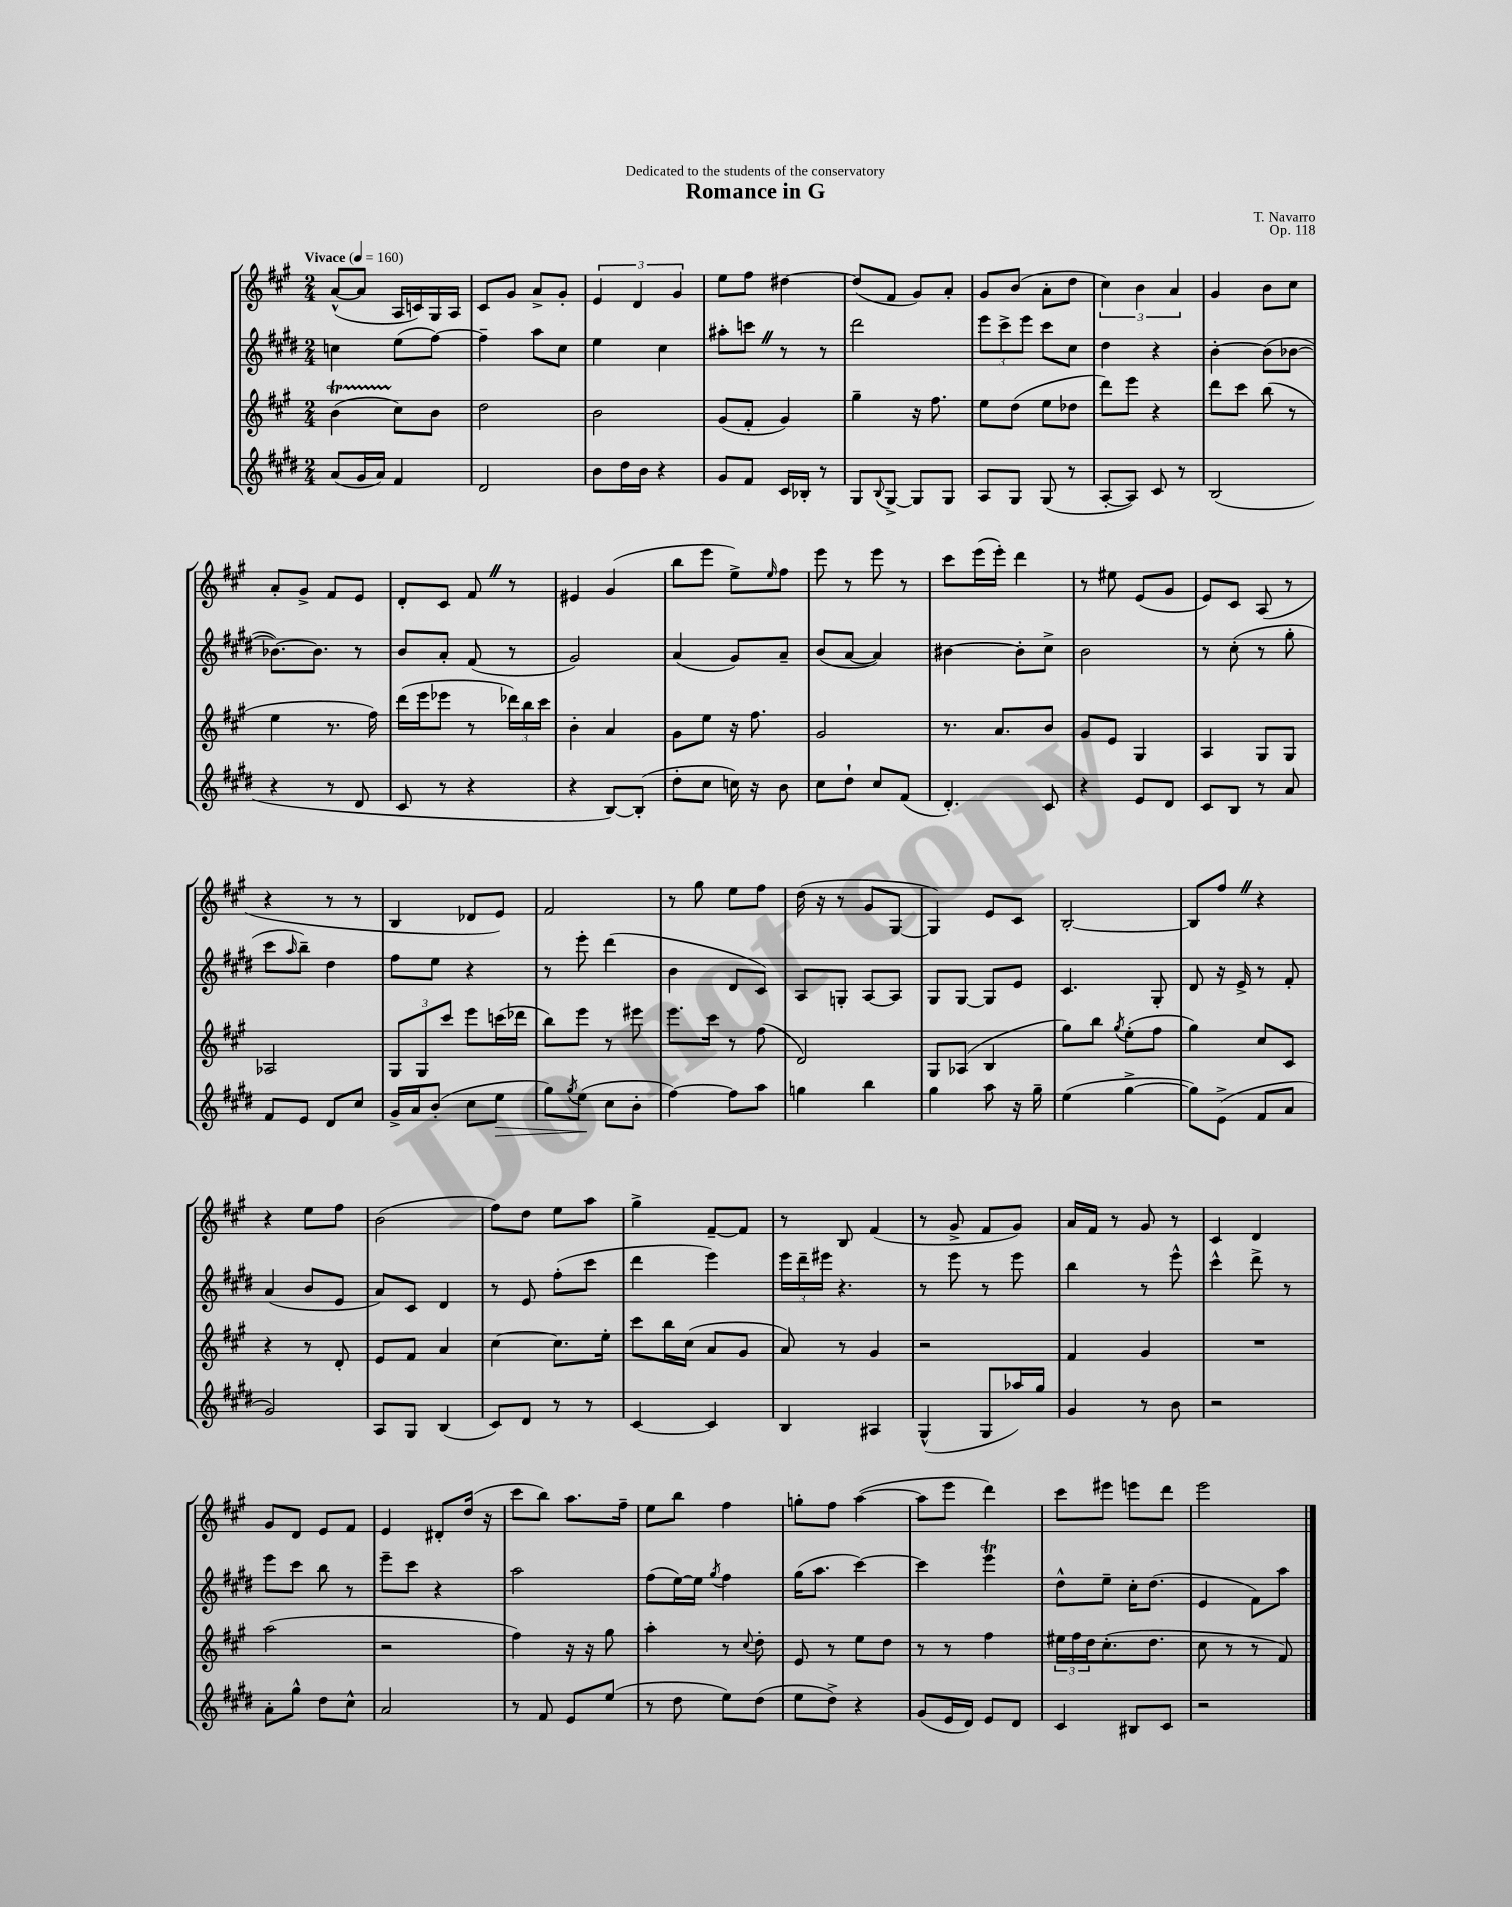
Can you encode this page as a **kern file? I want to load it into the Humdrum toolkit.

**kern	**kern	**kern	**kern
*staff4	*staff3	*staff2	*staff1
*clefG2	*clefG2	*clefG2	*clefG2
*k[f#c#g#d#]	*k[f#c#g#]	*k[f#c#g#d#]	*k[f#c#g#]
*M2/4	*M2/4	*M2/4	*M2/4
*MM160	*MM160	*MM160	*MM160
(8a	(4b	4cc	([8a^^
16g#	.	.	8a]
16a)	.	.	.
4f#	8cc#)	(8ee	16A
.	.	.	16c)
.	8b	[8ff#)	16G#
.	.	.	16A
=	=	=	=
2d#	2dd	4ff#~]	8c#
.	.	.	8g#
.	.	8aa	8a^
.	.	8cc#	8g#'
=	=	=	=
8b	2b	4ee	6e
16dd#	.	.	.
.	.	.	6d
16b	.	.	.
4r	.	4cc#	.
.	.	.	6g#
=	=	=	=
8g#	(8g#	8aa#'	8ee
8f#	8f#'	8ccc	8ff#
16c#	4g#)	8r	[4dd#
16B-'	.	.	.
8r	.	8r	.
=	=	=	=
8G#	4gg#~	2ddd#	(8dd#]
8qqB	.	.	.
[8G#^	.	.	8f#
8G#]	16r	.	8g#)
.	8.ff#	.	.
8G#	.	.	8a'
=	=	=	=
8A	8ee	12eee	8g#
.	.	12ccc#^	.
8G#	(8dd	.	(8b
.	.	12eee	.
(8G#	8ee	8ccc#	8a'
8r	8dd-	8cc#	8dd
=	=	=	=
[8A'	8ddd)	4dd#	6cc#)
8A])	8eee	.	.
.	.	.	6b
8c#	4r	4r	.
.	.	.	6a
8r	.	.	.
=	=	=	=
(2B	8ddd	[4b'	4g#
.	8ccc#	.	.
.	(8bb	(8b]	8b
.	8r	[8b-	8cc#
=	=	=	=
4r	4ee	8.b-_)	8a'
.	.	.	8g#^
.	.	8.b-]	.
8r	8.r	.	8f#
8d#	.	8r	8e
.	16ff#)	.	.
=	=	=	=
8c#	(16ddd	8b	8d'
.	16eee	.	.
8r	8eee-	8a'	8c#
4r	8r	(8f#	8f#
.	24ddd-)	8r	8r
.	24bb	.	.
.	24ccc#	.	.
=	=	=	=
4r	4b'	2g#)	4e#
[8B)	4a	.	(4g#
(8B']	.	.	.
=	=	=	=
8dd#'	8g#	(4a	8bb
8cc#	8ee	.	8eee
16cc)	16r	8g#)	8ee^)
16r	8.ff#	.	.
.	.	.	16qqee
8b	.	8a~	8ff#
=	=	=	=
8cc#	2g#	(8b	8eee
8dd#`	.	[8a	8r
8cc#	.	4a])	8eee
(8f#	.	.	8r
=	=	=	=
4.d#')	8.r	[4b#	8ccc#
.	.	.	(16eee
.	8.a	.	16eee')
.	.	8b#']	4ddd
8c#	8b	8cc#^	.
=	=	=	=
4r	8g#	2b	8r
.	8e	.	8ee#
8e	4G#	.	(8e
8d#	.	.	8g#
=	=	=	=
8c#	4A	8r	8e)
8B	.	(8cc#'	8c#
8r	8G#	8r	(8A
8a	8G#	8gg#'	8r
=	=	=	=
8f#	2A-	8ccc#	4r
.	.	16qqaa	.
8e	.	8bb~)	.
8d#	.	4dd#	8r
8cc#	.	.	8r
=	=	=	=
16g#^	12G#	8ff#	4B
16a	.	.	.
.	12G#	.	.
(8b'	.	8ee	.
.	12ccc#	.	.
8cc#	8eee	4r	8d-
8ee	(16ccc	.	8e)
.	16ddd-	.	.
=	=	=	=
8gg#)	8bb)	8r	2f#
8qgg#	.	.	.
(8ee	8eee	8eee'	.
8cc#	8r	(4ddd#	.
8b'	8eee#	.	.
=	=	=	=
[4ff#)	8.eee	4b	8r
.	.	.	8gg#
.	16ccc#	.	.
8ff#]	8r	8d#	8ee
8aa	(8ff#	8c#)	8ff#
=	=	=	=
4gg	2d)	8A	(16dd
.	.	.	16r
.	.	8G'	8r
4bb	.	[8A	8g#
.	.	8A]	[8G#
=	=	=	=
4gg#	8G#	8G#	4G#])
.	(8A-	[8G#	.
8aa	4B	8G#]	8e
16r	.	8e	8c#
16gg#~	.	.	.
=	=	=	=
(4ee	8gg#)	4.c#	[2B'
.	8bb	.	.
.	8qgg#	.	.
[4gg#^	(8ee'	.	.
.	8ff#	8G#'	.
=	=	=	=
8gg#])	4gg#)	8d#	8B]
(8e^	.	16r	8ff#
.	.	16e^	.
8f#	8cc#	8r	4r
8a	8c#	8f#'	.
=	=	=	=
2g#)	4r	(4a	4r
.	8r	8b	8ee
.	8d'	8e	8ff#
=	=	=	=
8A	8e	8a)	(2b
8G#	8f#	8c#	.
(4B	4a	4d#	.
=	=	=	=
8c#)	[4cc#	8r	8ff#)
8d#	.	8e	8dd
8r	8.cc#]	(8ff#'	8ee
8r	.	8ccc#	8aa
.	16ee'	.	.
=	=	=	=
[4c#	8ccc#	4ddd#	4gg#^
.	16bb	.	.
.	(16cc#	.	.
4c#]	8a	4eee)	[8f#~
.	8g#	.	8f#]
=	=	=	=
4B	8a)	24eee	8r
.	.	24ddd#~	.
.	.	24eee#	.
.	8r	4.r	8B
4A#	4g#	.	(4f#
=	=	=	=
(4G#^^	2r	8r	8r
.	.	8eee	8g#^
8G#	.	8r	8f#
16aa-)	.	8eee	8g#)
16gg#	.	.	.
=	=	=	=
4g#	4f#	4bb	16a
.	.	.	16f#
.	.	.	8r
8r	4g#	8r	8g#
8b	.	8eee^^	8r
=	=	=	=
2r	2r	4ccc#^^	4c#
.	.	8ddd#^	4d
.	.	8r	.
=	=	=	=
8a'	(2aa	8eee	8g#
8gg#^^	.	8ccc#	8d
8dd#	.	8bb	8e
8cc#^^	.	8r	8f#
=	=	=	=
2a	2r	8eee~	4e
.	.	8ccc#	.
.	.	4r	8d#'
.	.	.	(16dd
.	.	.	16r
=	=	=	=
8r	4ff#)	2aa	8ccc#
8f#	.	.	8bb)
8e	16r	.	8.aa
.	16r	.	.
(8ee	8gg#	.	.
.	.	.	16ff#~
=	=	=	=
8r	4aa'	(8ff#	8ee
8dd#	.	[16ee)	8bb
.	.	16ee]	.
.	.	8qgg#	.
8ee)	8r	4ff#	4ff#
.	8qqcc#	.	.
(8dd#	8dd'	.	.
=	=	=	=
8ee	8e	(16gg#	8gg'
.	.	8.aa	.
8dd#^)	8r	.	8ff#
4r	8ee	[4ccc#)	([4aa
.	8dd	.	.
=	=	=	=
(8g#	8r	4ccc#]	8aa]
16e	8r	.	8eee
16d#)	.	.	.
8e	4ff#	4eee	4ddd)
8d#	.	.	.
=	=	=	=
4c#	24ee#	8dd#^^	8ccc#
.	24ff#	.	.
.	24dd	.	.
.	(8.cc#'	8ee~	8eee#
8B#	.	16cc#'	8eee
.	8.dd	(8.dd#	.
8c#	.	.	8ddd
=	=	=	=
2r	8cc#	4e	2eee
.	8r	.	.
.	8r	8f#)	.
.	8f#)	8aa	.
==	==	==	==
*-	*-	*-	*-
